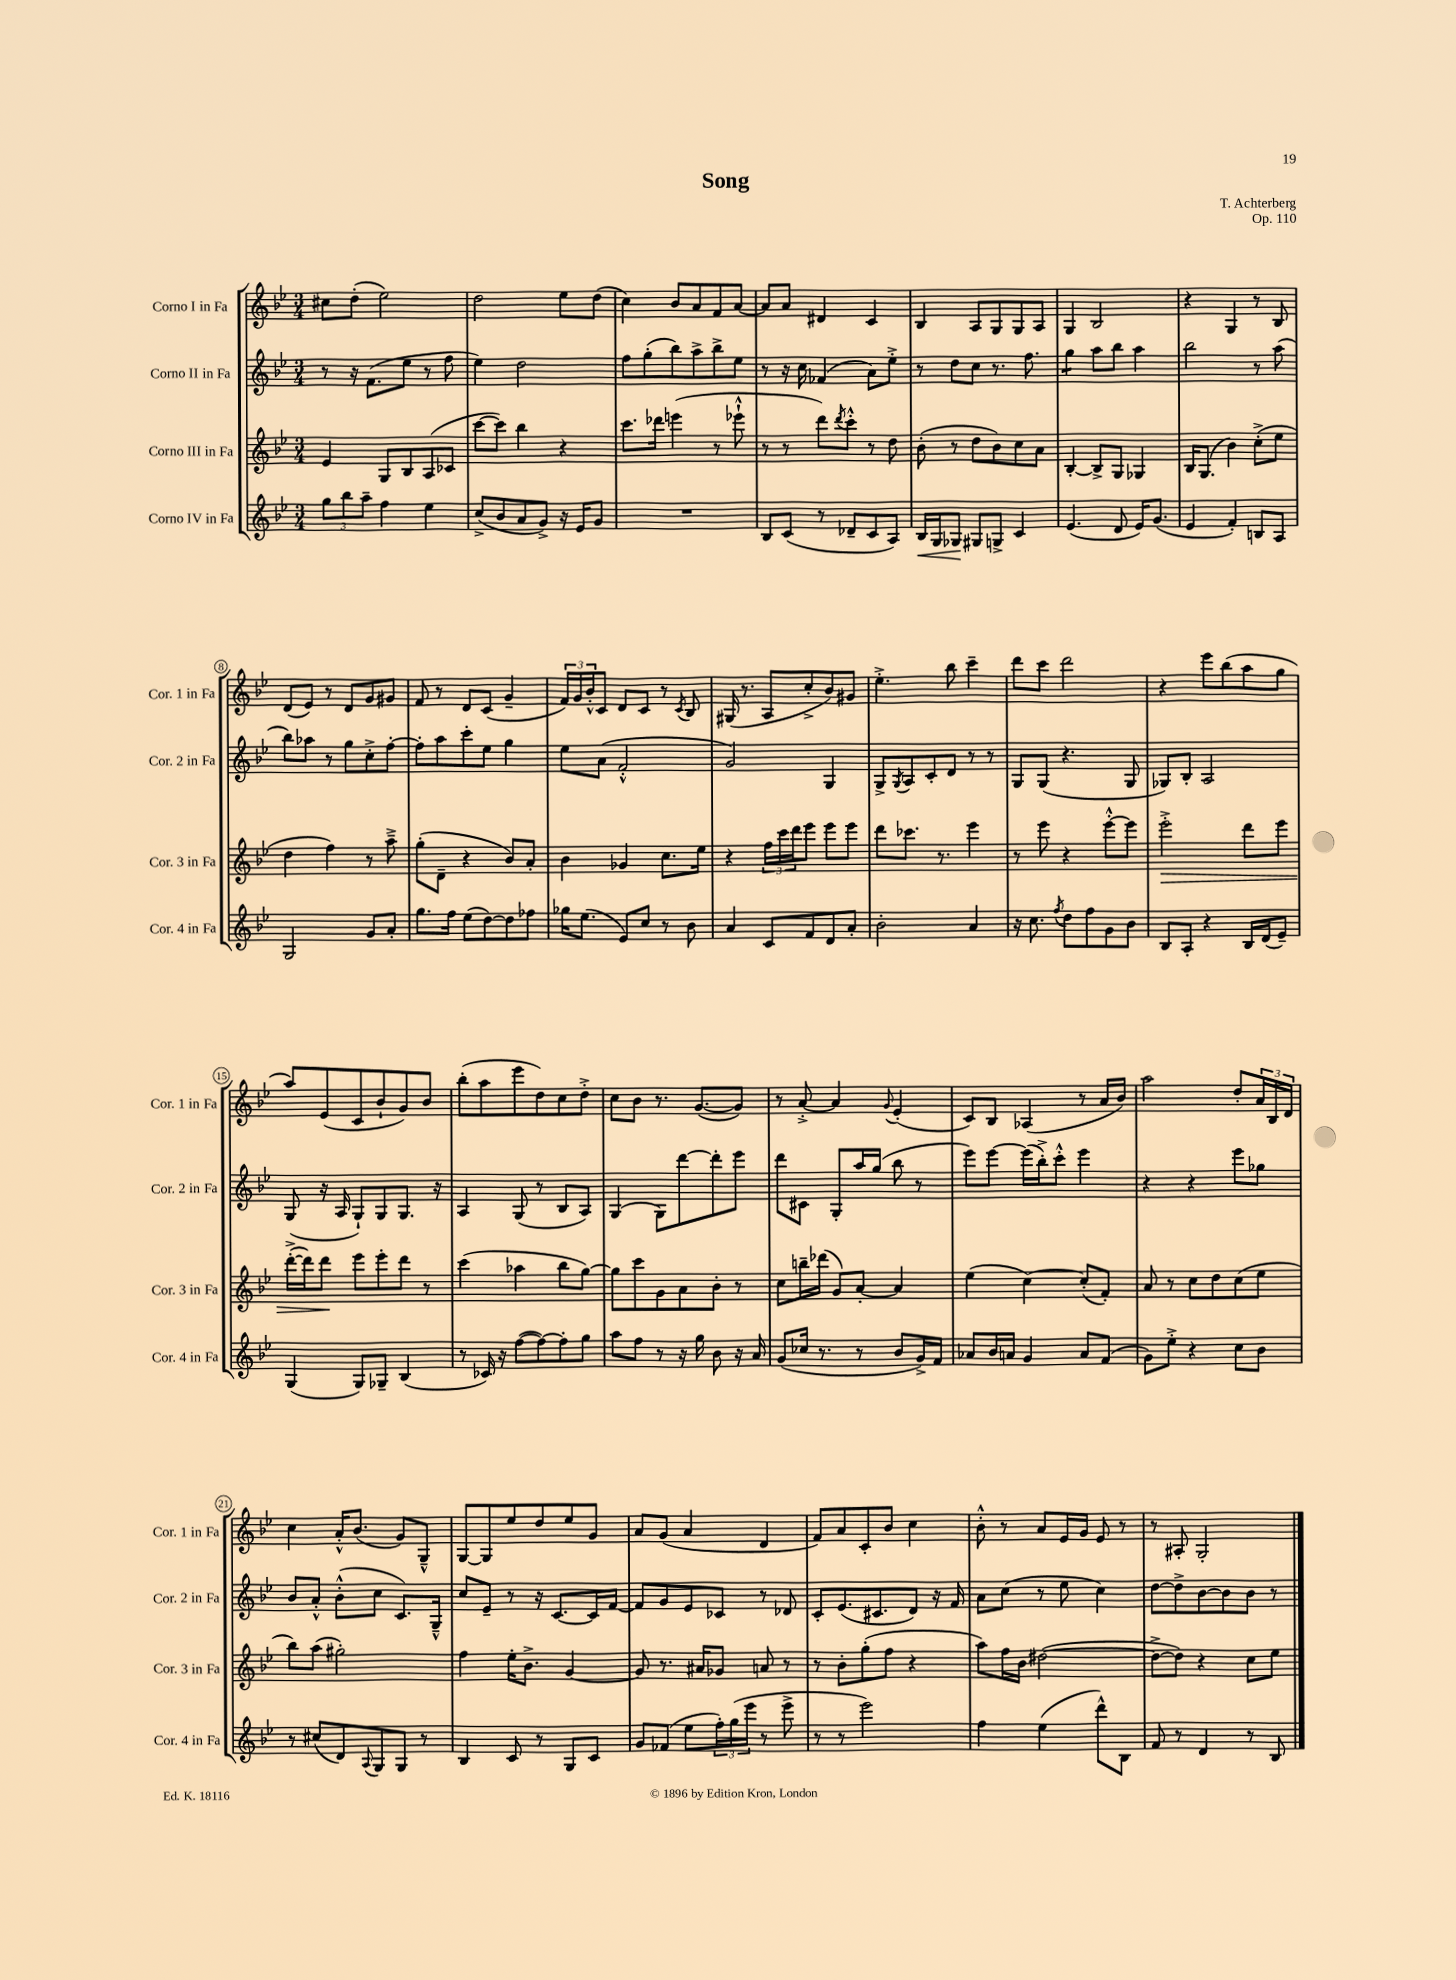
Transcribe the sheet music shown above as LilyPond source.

\header { title = "Song" composer = "T. Achterberg" opus = "Op. 110" }
<<
\new StaffGroup <<
\new Staff = "s0" \with { instrumentName = "Corno I in Fa" shortInstrumentName = "Cor. 1 in Fa" } {
    \clef treble \key bes \major \numericTimeSignature \time 3/4
    cis''8 d''8-.( ees''2) |
    d''2 ees''8 d''8( |
    c''4) bes'8 a'8 f'8 a'8~ |
    a'8 a'8 dis'4 c'4 |
    bes4 a8 g8 g8 a8 |
    g4 bes2 |
    r4 g4 r8 bes8 |
    d'8( ees'8) r8 d'8 g'8 gis'8 |
    f'8 r8 d'8 c'8( g'4-- |
    \tuplet 3/2 { f'16) g'16 bes'16-.-^ } c'8 d'8 c'8 r8 \acciaccatura { c'8 } bes8 |
    gis16( r8. a8 c''8-.-> bes'8) gis'8 |
    ees''4.-.-> bes''8 c'''4-- |
    d'''8 c'''8 d'''2 |
    r4 ees'''8 bes''8( a''8 g''8 |
    a''8) ees'8( c'8 bes'8-! g'8) bes'8 |
    bes''8-.( a''8 ees'''8 d''8) c''8 d''8-.-> |
    c''8 bes'8 r8. g'8.~( g'8) |
    r8 a'8~-.-> a'4 \appoggiatura { g'8 } ees'4-.( |
    c'8) bes8 aes4( r8 a'16 bes'16) |
    a''2 d''8-. \tuplet 3/2 { a'16 bes16 d'16 } |
    c''4 a'16-.-^ bes'8.( g'8) g8---^ |
    g8~ g8 ees''8 d''8 ees''8 g'8 |
    a'8 g'8( a'4 d'4 |
    f'8) a'8 c'8-. bes'8 c''4 |
    bes'8-.-^ r8 a'8 ees'16 g'16 ees'8 r8 |
    r8 ais8-. g2-. \bar "|." |
}
\new Staff = "s1" \with { instrumentName = "Corno II in Fa" shortInstrumentName = "Cor. 2 in Fa" } {
    \clef treble \key bes \major \numericTimeSignature \time 3/4
    r8 r16 f'8.( ees''8 r8 f''8 |
    ees''4) d''2 |
    f''8 g''8-.( bes''8) a''8-> bes''8-> ees''8 |
    r8 r16 c''16 fes'4( a'8) ees''8-.-> |
    r8 d''8 c''8 r8. f''8. |
    g''4:8 a''8 bes''8 a''4 |
    bes''2 r8 a''8( |
    bes''8) aes''8 r8 g''8 c''8-.-> f''8~-. |
    f''8-. a''8 c'''8-. ees''8 g''4 |
    ees''8 a'8( f'2-.-^ |
    g'2) g4 |
    g8-> \acciaccatura { g8 } a8 c'8-. d'8 r8 r8 |
    g8 g8( r4. g8 |
    ges8) bes8-. a2 |
    g8( r16 a16 g8-!) g8 g8. r16 |
    a4 g8( r8 bes8 a8) |
    g4( g8) d'''8~ d'''8-. ees'''8 |
    d'''8 cis'8 g8-. a''16 g''16( bes''8 r8 |
    ees'''8) ees'''8~ ees'''16( bes''16-.->) c'''8-.-^ ees'''4 |
    r4 r4 ees'''8 ges''8 |
    bes'8 a'8-.-^ bes'8-.-^( c''8 c'8.) g16---^ |
    c''8 ees'8-- r8 r16 c'8.~ c'16 f'16~ |
    f'8 g'8 ees'8 ces'8 r8 des'8 |
    c'8-. ees'8.( cis'8. d'8) r16 f'16 |
    a'8 c''8( r8 ees''8 c''4) |
    d''8~ d''8-> bes'8~ bes'8 bes'8 r8 \bar "|." |
}
\new Staff = "s2" \with { instrumentName = "Corno III in Fa" shortInstrumentName = "Cor. 3 in Fa" } {
    \clef treble \key bes \major \numericTimeSignature \time 3/4
    ees'4 g8 bes8 a8( ces'8 |
    c'''8~ c'''8) bes''4 r4 |
    c'''8. des'''16 e'''4( r8 ees'''8-!-^ |
    r8 r8 d'''8) \acciaccatura { d'''8 } c'''8-.-^ r8 d''8 |
    bes'8-.( r8 d''8 bes'8) c''8 a'8 |
    bes4~-. bes8-> g8 ges4 |
    bes16 g8.( bes'4) c''8-.->( ees''8 |
    d''4 f''4) r8 a''8---> |
    g''8-.( d'8-- r4 bes'8) a'8-. |
    bes'4 ges'4 c''8. ees''16 |
    r4 \tuplet 3/2 { f''16 c'''16 d'''16 } ees'''8 ees'''8 ees'''8 |
    d'''8 ces'''8. r8. ees'''4 |
    r8 ees'''8 r4 ees'''8~-.-^ ees'''8 |
    ees'''2-.->\> d'''8 ees'''8 |
    d'''16~-.->( d'''16) d'''8\! ees'''8 ees'''8-. d'''8 r8 |
    c'''4( aes''4 bes''8 g''8~) |
    g''8 c'''8 g'8 a'8 bes'8-. r8 |
    c''8 b''16-- des'''16( g'8) a'8~-. a'4 |
    ees''4( c''4~) c''8-.( f'8-.) |
    a'8 r8 c''8 d''8 c''8( ees''8 |
    bes''8) a''8( gis''2-.) |
    f''4 ees''16-. bes'8.-> g'4~ |
    g'8 r8. ais'16 ges'8 a'8 r8 |
    r8 bes'8-. g''8-.( f''8 r4 |
    a''8) f''16 bes'16 dis''2~( |
    dis''8~-> dis''8) r4 c''8 ees''8 \bar "|." |
}
\new Staff = "s3" \with { instrumentName = "Corno IV in Fa" shortInstrumentName = "Cor. 4 in Fa" } {
    \clef treble \key bes \major \numericTimeSignature \time 3/4
    \tuplet 3/2 { g''8 bes''8 a''8-- } f''4 ees''4 |
    c''8->( bes'8 a'8 g'8->) r16 ees'16 g'8 |
    R2. |
    bes8 c'8( r8 des'8-- c'8 a8) |
    bes16\< g16 ges8\! gis8 g8-> c'4 |
    ees'4.( d'8 ees'16) g'8.( |
    ees'4 f'4-.) b8 a8 |
    g2 g'8 a'8-. |
    g''8. f''16 ees''8( d''8~) d''8 fes''8 |
    ges''16 ees''8.( ees'8) c''8 r8 bes'8 |
    a'4 c'8 f'8 d'8 a'8-. |
    bes'2-. a'4 |
    r16 c''8. \acciaccatura { f''8 } d''8 f''8 g'8 bes'8 |
    bes8 a8-. r4 bes16 d'16( ees'8--) |
    g4( g8) ges8-- bes4( |
    r8 ces'16) r16 f''8~( f''8~) f''8-. g''8 |
    a''8 f''8 r8 r16 g''16 bes'8 r16 a'16 |
    g'8( ces''16 r8. r8 bes'8 g'16->) f'16 |
    aes'8 bes'16 a'16 g'4 a'8 f'8( |
    g'8) ees''8-.-> r4 c''8 bes'8 |
    r8 cis''8( d'8) \appoggiatura { a8 } g8 g8 r8 |
    bes4 c'8 r8 g8 c'8 |
    g'8 fes'8( ees''8 \tuplet 3/2 { f''16-.) g''16( ees'''16 } r8 ees'''8-> |
    r8 r8 ees'''2) |
    f''4 ees''4( d'''8-^) bes8 |
    f'8 r8 d'4 r8 bes8 \bar "|." |
}
>>
>>
\layout { \context { \Score \override BarNumber.stencil = #(make-stencil-circler 0.1 0.3 ly:text-interface::print) } }
